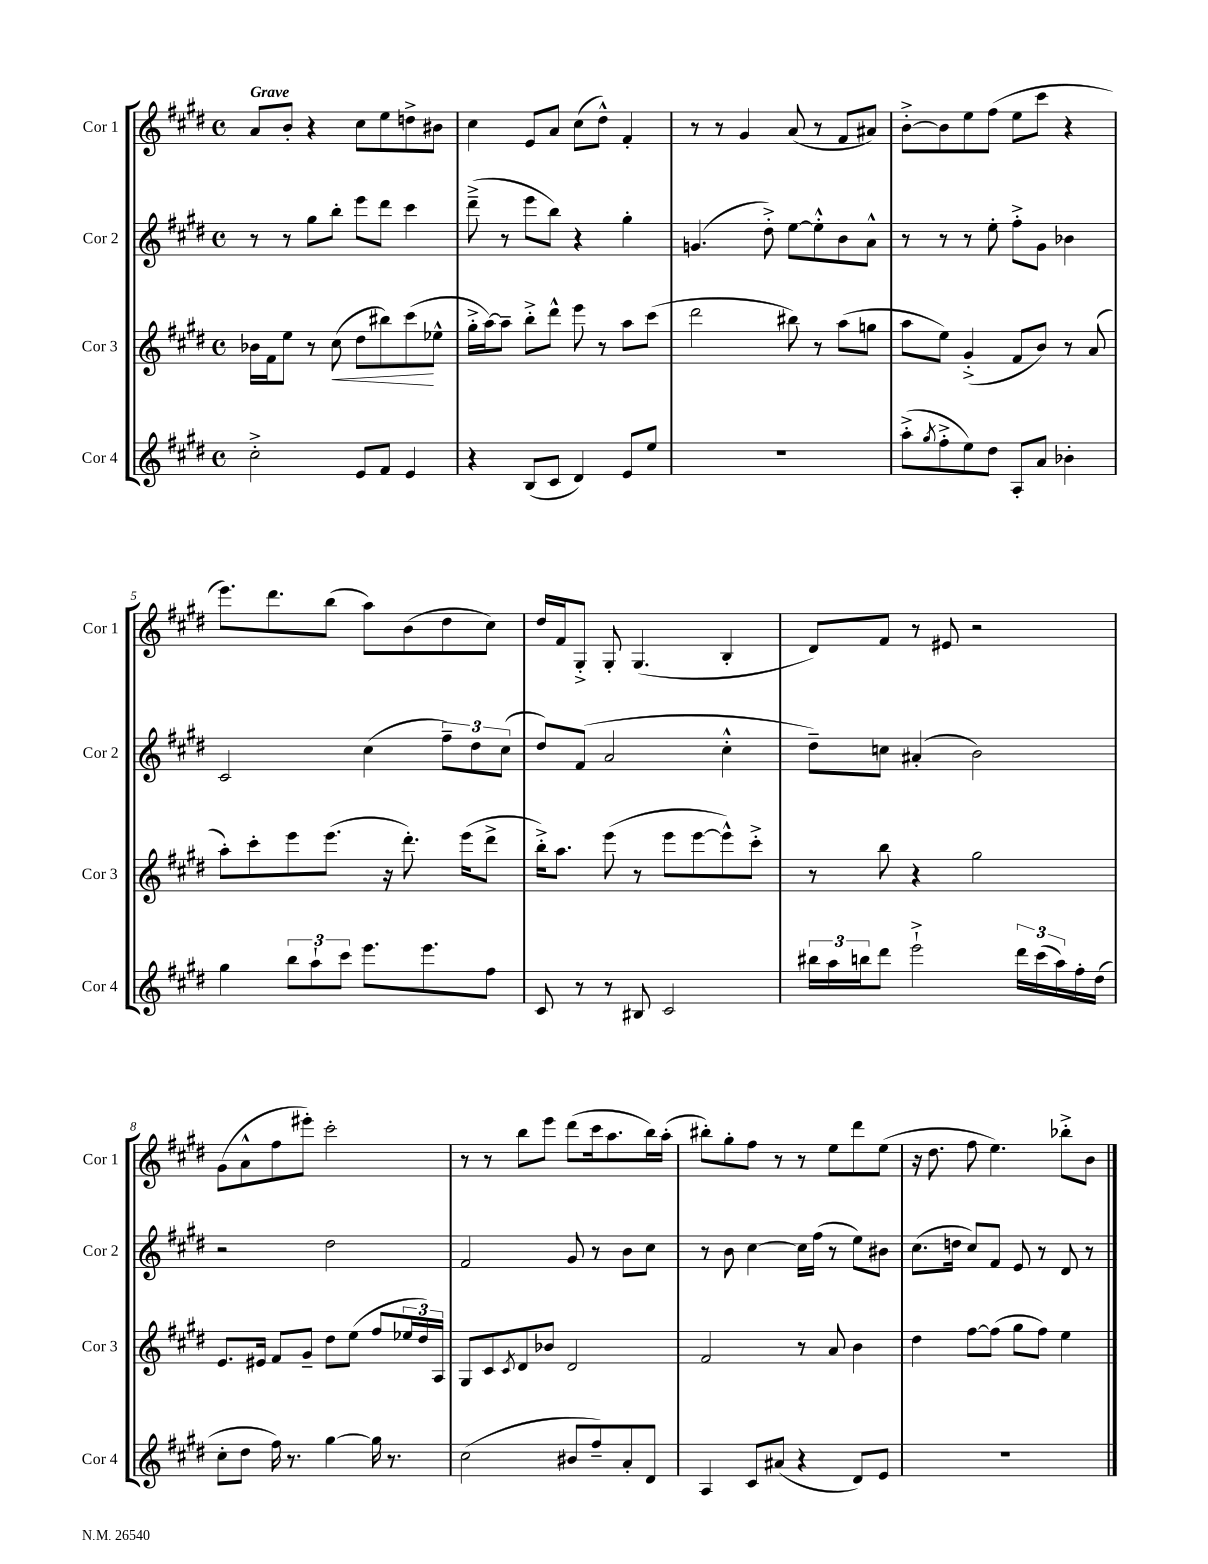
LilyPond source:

<<
\new StaffGroup <<
\new Staff = "s0" \with { instrumentName = "Cor 1" shortInstrumentName = "Cor 1" } {
    \clef treble \key e \major \defaultTimeSignature \time 4/4 \tempo "Grave"
    a'8 b'8-. r4 cis''8 e''8 d''8-> bis'8 |
    cis''4 e'8 a'8 cis''8( dis''8-^) fis'4-. |
    r8 r8 gis'4 a'8( r8 fis'8 ais'8) |
    b'8~-.-> b'8 e''8 fis''8( e''8 cis'''8 r4 |
    e'''8.) dis'''8. b''8( a''8) b'8( dis''8 cis''8) |
    dis''16 fis'16 gis8-.-> gis8-. gis4.( b4-. |
    dis'8) fis'8 r8 eis'8 r2 |
    gis'8( a'8-^ fis''8 eis'''8-.) cis'''2-. |
    r8 r8 b''8 e'''8 dis'''8( cis'''16 a''8. b''16) a''16-.( |
    bis''8-.) gis''8-. fis''8 r8 r8 e''8 dis'''8 e''8( |
    r16 dis''8. fis''8 e''4.) bes''8-.-> b'8 \bar "|." |
}
\new Staff = "s1" \with { instrumentName = "Cor 2" shortInstrumentName = "Cor 2" } {
    \clef treble \key e \major \defaultTimeSignature \time 4/4
    r8 r8 gis''8 b''8-. e'''8 dis'''8 cis'''4 |
    dis'''8--->( r8 e'''8 b''8) r4 gis''4-. |
    g'4.( dis''8-.->) e''8~ e''8-.-^ b'8 a'8-^ |
    r8 r8 r8 e''8-. fis''8-.-> gis'8 bes'4 |
    cis'2 cis''4( \tuplet 3/2 { fis''8--) dis''8 cis''8( } |
    dis''8) fis'8( a'2 cis''4-.-^ |
    dis''8--) c''8 ais'4-.( b'2) |
    r2 dis''2 |
    fis'2 gis'8 r8 b'8 cis''8 |
    r8 b'8 cis''4~ cis''16 fis''16( r8 e''8) bis'8 |
    cis''8.( d''16 cis''8) fis'8 e'8 r8 dis'8 r8 \bar "|." |
}
\new Staff = "s2" \with { instrumentName = "Cor 3" shortInstrumentName = "Cor 3" } {
    \clef treble \key e \major \defaultTimeSignature \time 4/4
    bes'16 fis'16 e''8 r8 cis''8\<( dis''8 bis''8) cis'''8\!( ees''8-^ |
    gis''16-.-> a''16~) a''8-- b''8-.-> dis'''8-^ e'''8 r8 a''8 cis'''8( |
    dis'''2 bis''8) r8 a''8( g''8 |
    a''8 e''8) gis'4-.->( fis'8 b'8) r8 a'8( |
    a''8-.) cis'''8-. e'''8 e'''8.( r16 dis'''8.-.) e'''16( dis'''8-> |
    b''16-.->) a''8. e'''8( r8 e'''8 e'''8~ e'''8-^) cis'''8-.-> |
    r8 b''8 r4 gis''2 |
    e'8. eis'16 fis'8 gis'8-- dis''8 e''8( fis''8 \tuplet 3/2 { ees''16 dis''16) a16 } |
    gis8 cis'8 \acciaccatura { cis'8 } dis'8 bes'8 dis'2 |
    fis'2 r8 a'8 b'4 |
    dis''4 fis''8~ fis''8( gis''8 fis''8) e''4 \bar "|." |
}
\new Staff = "s3" \with { instrumentName = "Cor 4" shortInstrumentName = "Cor 4" } {
    \clef treble \key e \major \defaultTimeSignature \time 4/4
    cis''2-.-> e'8 fis'8 e'4 |
    r4 b8( cis'8 dis'4) e'8 e''8 |
    R1 |
    a''8-.->( \acciaccatura { gis''8 } fis''8-.-> e''8) dis''8 a8-. a'8 bes'4-. |
    gis''4 \tuplet 3/2 { b''8 a''8-! cis'''8 } e'''8. e'''8. fis''8 |
    cis'8 r8 r8 bis8 cis'2 |
    \tuplet 3/2 { bis''16 a''16 b''16 } dis'''8 e'''2-!-> \tuplet 3/2 { dis'''16 cis'''16( a''16) } fis''16-. dis''16( |
    cis''8-. dis''8 fis''16) r8. gis''4~ gis''16 r8. |
    cis''2( bis'8 fis''8--) a'8-. dis'8 |
    a4 cis'8 ais'8( r4 dis'8) e'8 |
    R1 \bar "|." |
}
>>
>>
